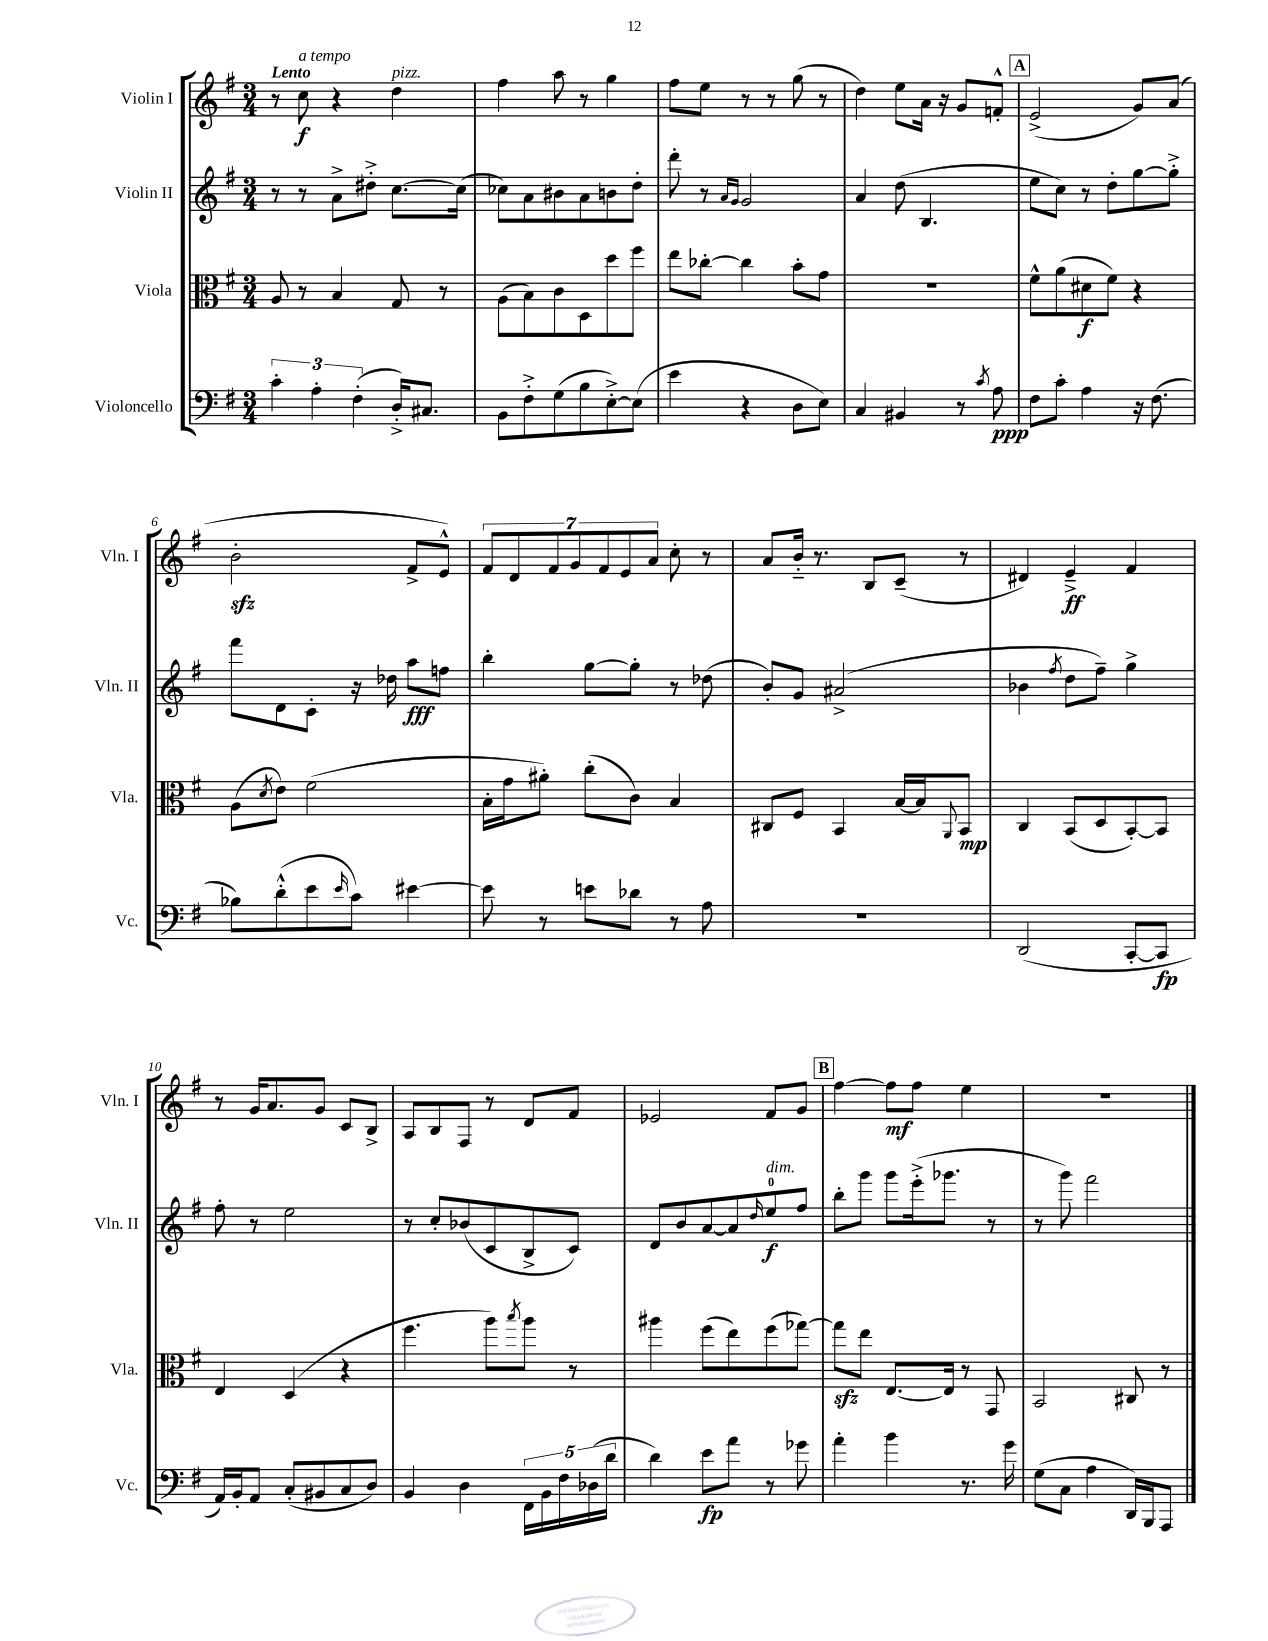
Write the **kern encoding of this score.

**kern	**kern	**kern	**kern
*staff4	*staff3	*staff2	*staff1
*clefF4	*clefC3	*clefG2	*clefG2
*k[f#]	*k[f#]	*k[f#]	*k[f#]
*M3/4	*M3/4	*M3/4	*M3/4
6c'	8A	8r	8r
.	8r	8r	8cc
6A'	.	.	.
.	4B	8a^	4r
(6F#'	.	.	.
.	.	8dd#'^	.
16D'^)	8G	[8.cc	4dd
8.C#	.	.	.
.	8r	.	.
.	.	(16cc]	.
=	=	=	=
8BB	(8A	8cc-)	4ff#
8F#'^	8B)	8a	.
(8G	8c	8b#	8aa
8B	8D	8a	8r
[8E'^)	8dd	8b	4gg
(8E]	8ff#	8dd'	.
=	=	=	=
4e	8ee	8ddd'	8ff#
.	[8cc-'	8r	8ee
.	.	16qqa	.
.	.	16qqg	.
4r	4cc-]	2g	8r
.	.	.	8r
8D	8b'	.	(8gg
8E)	8g	.	8r
=	=	=	=
4C	2.r	4a	4dd)
4BB#	.	(8dd	8ee
.	.	4.B	16a
.	.	.	16r
8r	.	.	8g
8qc	.	.	.
8A	.	.	8f'^^
=	=	=	=
8F#	8f#^^	8ee	(2e^
8c'	(8a	8cc)	.
4A	8d#	8r	.
.	8f#)	8dd'	.
16r	4r	[8gg	8g)
(8.F#	.	.	.
.	.	8gg'^]	(8a
=	=	=	=
8B-)	(8A	8fff#	2b'
.	8qd	.	.
(8d'^^	8e)	8d	.
8e	(2f#	8c'	.
16qqe	.	.	.
8c)	.	16r	.
.	.	16dd-	.
[4e#	.	8aa	8f#^
.	.	8ff	8e^^)
=	=	=	=
8e#]	16B'	4bb'	14f#
.	16g	.	.
.	.	.	14d
8r	8a#')	.	.
.	.	.	14f#
.	.	.	14g
8e	(8cc'	[8gg	.
.	.	.	14f#
.	.	.	14e
8d-	8c)	8gg']	.
.	.	.	14a
8r	4B	8r	8cc'
8A	.	(8dd-	8r
=	=	=	=
2.r	8C#	8b')	8a
.	8F#	8g	16b'~
.	.	.	8.r
.	4BB	(2a#^	.
.	.	.	8B
.	[16B	.	(8c~
.	16B]	.	.
.	8qqAA	.	.
.	8BB	.	8r
=	=	=	=
(2DD	4C	4b-	4d#)
.	.	8qff#	.
.	(8BB	8dd	4e~^
.	8D	8ff#~)	.
[8CC'	[8BB')	4gg^	4f#
8CC]	8BB]	.	.
=	=	=	=
16AA)	4E	8ff#'	8r
16BB'	.	.	.
8AA	.	8r	16g
.	.	.	8.a
(8C'	(4D	2ee	.
8BB#	.	.	8g
8C	4r	.	8c
8D)	.	.	8B^
=	=	=	=
4BB	4.ff#	8r	8A
.	.	8cc'	8B
4D	.	(8b-	8F#
.	8aa)	8c	8r
.	8qbb	.	.
20FF#	8aa	8B^	8d
20BB	.	.	.
20F#	.	.	.
.	8r	8c)	8f#
(20D-	.	.	.
20d	.	.	.
=	=	=	=
4d)	4aa#	8d	2e-
.	.	8b	.
8e	(8ff#	[8a	.
8a	8ee)	8a]	.
.	.	16qqdd	.
8r	(8ff#	8ee	8f#
8g-	[8gg-)	8ff#	8g
=	=	=	=
4a'	8gg-]	8bb'	[4ff#
.	8ee	8ggg	.
4b	[8.E	8ggg	8ff#]
.	.	(16eee'^	8ff#
.	16E]	8.ggg-	.
8.r	8r	.	4ee
.	8GG	8r	.
16g	.	.	.
=	=	=	=
(8G	2BB	8r	2.r
8C	.	8ggg)	.
4A	.	2fff#	.
16DD)	8C#	.	.
16BBB	.	.	.
8AAA	8r	.	.
==	==	==	==
*-	*-	*-	*-
